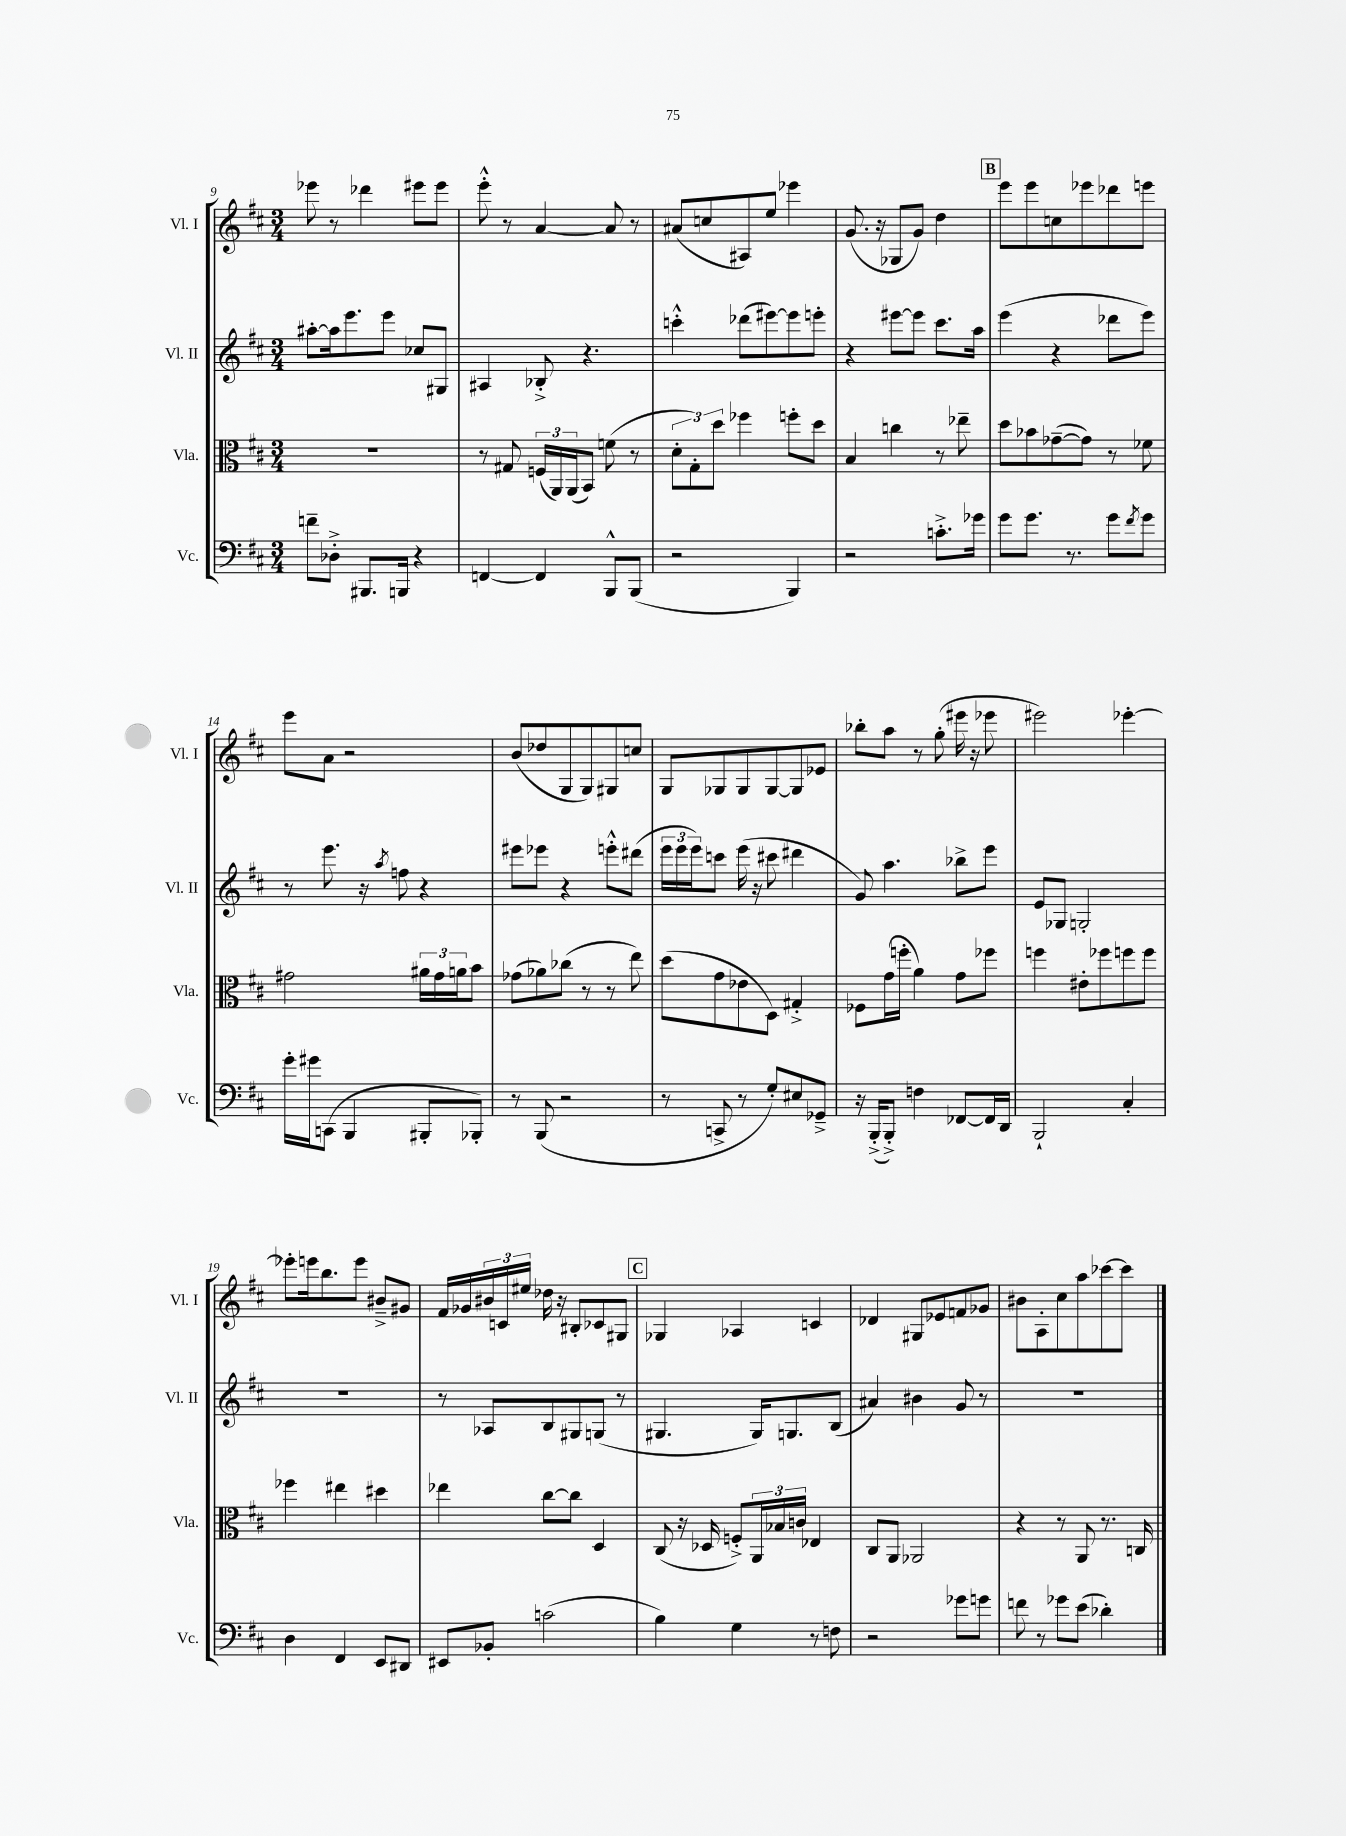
<<
\new StaffGroup <<
\new Staff = "s0" \with { instrumentName = "Vl. I" shortInstrumentName = "Vl. I" } {
    \clef treble \key d \major \numericTimeSignature \time 3/4
    ees'''8 r8 des'''4 eis'''8 eis'''8 |
    e'''8-.-^ r8 a'4~ a'8 r8 |
    ais'8( c''8 ais8) e''8 ees'''4 |
    g'8.( r16 ges8 g'8) d''4 |
    \mark \markup { \box "B" } e'''8 e'''8 c''8 ees'''8 des'''8 e'''8 |
    e'''8 a'8 r2 |
    b'8( des''8 g8 g8) gis8 c''8 |
    g8 ges8 ges8 ges8~ ges8 ees'8 |
    bes''8-. a''8 r8 g''8-.( eis'''16 r16 ees'''8 |
    eis'''2) ees'''4~-. |
    ees'''8-. e'''16 b''8. e'''8 bis'8---> gis'8 |
    fis'16 ges'16 \tuplet 3/2 { bis'16 c'16 eis''16 } des''16 r16 bis8-. ces'8 gis8 |
    \mark \markup { \box "C" } ges4 aes4 c'4 |
    des'4 gis8 ees'8 f'8 ges'8 |
    bis'8 a8-. cis''8 a''8 ces'''8~ ces'''8 \bar "|." |
}
\new Staff = "s1" \with { instrumentName = "Vl. II" shortInstrumentName = "Vl. II" } {
    \clef treble \key d \major \numericTimeSignature \time 3/4
    ais''8~-. ais''16 e'''8. e'''8 ces''8 gis8 |
    ais4 bes8-.-> r4. |
    c'''4-.-^ des'''8( eis'''8~) eis'''8 e'''8-. |
    r4 eis'''8~ eis'''8 cis'''8. a''16 |
    \mark \markup { \box "B" } e'''4( r4 des'''8 e'''8) |
    r8 e'''8. r16 \acciaccatura { a''8 } f''8 r4 |
    eis'''8 ees'''8 r4 e'''8-.-^ dis'''8( |
    \tuplet 3/2 { e'''16 e'''16 e'''16) } c'''8 e'''16( r16 cis'''8 dis'''4 |
    g'8) a''4. bes''8-> e'''8 |
    e'8 ges8 g2-. |
    R2. |
    r8 aes8 b8 gis8 g8( r8 |
    \mark \markup { \box "C" } gis4. gis16) g8. b8( |
    ais'4) bis'4 g'8 r8 |
    R2. \bar "|." |
}
\new Staff = "s2" \with { instrumentName = "Vla." shortInstrumentName = "Vla." } {
    \clef alto \key d \major \numericTimeSignature \time 3/4
    R2. |
    r8 gis8 \tuplet 3/2 { f16( a,16) a,16( } b,8) f'8( r8 |
    \tuplet 3/2 { d'8-. g8-.) d''8 } fes''4 f''8-. d''8 |
    b4 c''4 r8 ees''8-- |
    \mark \markup { \box "B" } d''8 bes'8 ges'8~--( ges'8) r8 fes'8 |
    gis'2 \tuplet 3/2 { ais'16 gis'16 a'16 } b'8 |
    ges'8( aes'8) ces''8( r8 r8 e''8) |
    d''8( g'8 ees'8 d8) gis4-.-> |
    fes8 g'16( f''16-. a'4) g'8 fes''8 |
    f''4 eis'8-. fes''8 f''8 f''8 |
    fes''4 eis''4 dis''4 |
    ees''4 cis''8~ cis''8 d4 |
    \mark \markup { \box "C" } cis8( r16 des16 f8-.->) \tuplet 3/2 { a,16 bes16 c'16 } ees4 |
    cis8 a,8 aes,2 |
    r4 r8 a,8 r8. c16 \bar "|." |
}
\new Staff = "s3" \with { instrumentName = "Vc." shortInstrumentName = "Vc." } {
    \clef bass \key d \major \numericTimeSignature \time 3/4
    f'8-- des8-.-> bis,,8. b,,16 r4 |
    f,4~ f,4 b,,8-^ b,,8( |
    r2 b,,4) |
    r2 c'8.-.-> ges'16 |
    \mark \markup { \box "B" } g'8 g'8. r8. g'8 \acciaccatura { fis'8 } g'8 |
    g'16-. gis'16 c,8( b,,4 bis,,8-. bes,,8-.) |
    r8 b,,8( r2 |
    r8 c,8-> r8 g8-.) eis8 ges,8---> |
    r16 b,,16-.->( b,,8-.->) f4 fes,8~ fes,16 d,16 |
    b,,2-! cis4-. |
    d4 fis,4 e,8 dis,8 |
    eis,8 bes,8-. c'2( |
    \mark \markup { \box "C" } b4) g4 r8 f8 |
    r2 ges'8 g'8 |
    f'8 r8 ges'8 e'8( des'4-.) \bar "|." |
}
>>
>>
\layout { \context { \Score currentBarNumber = #9 } }
